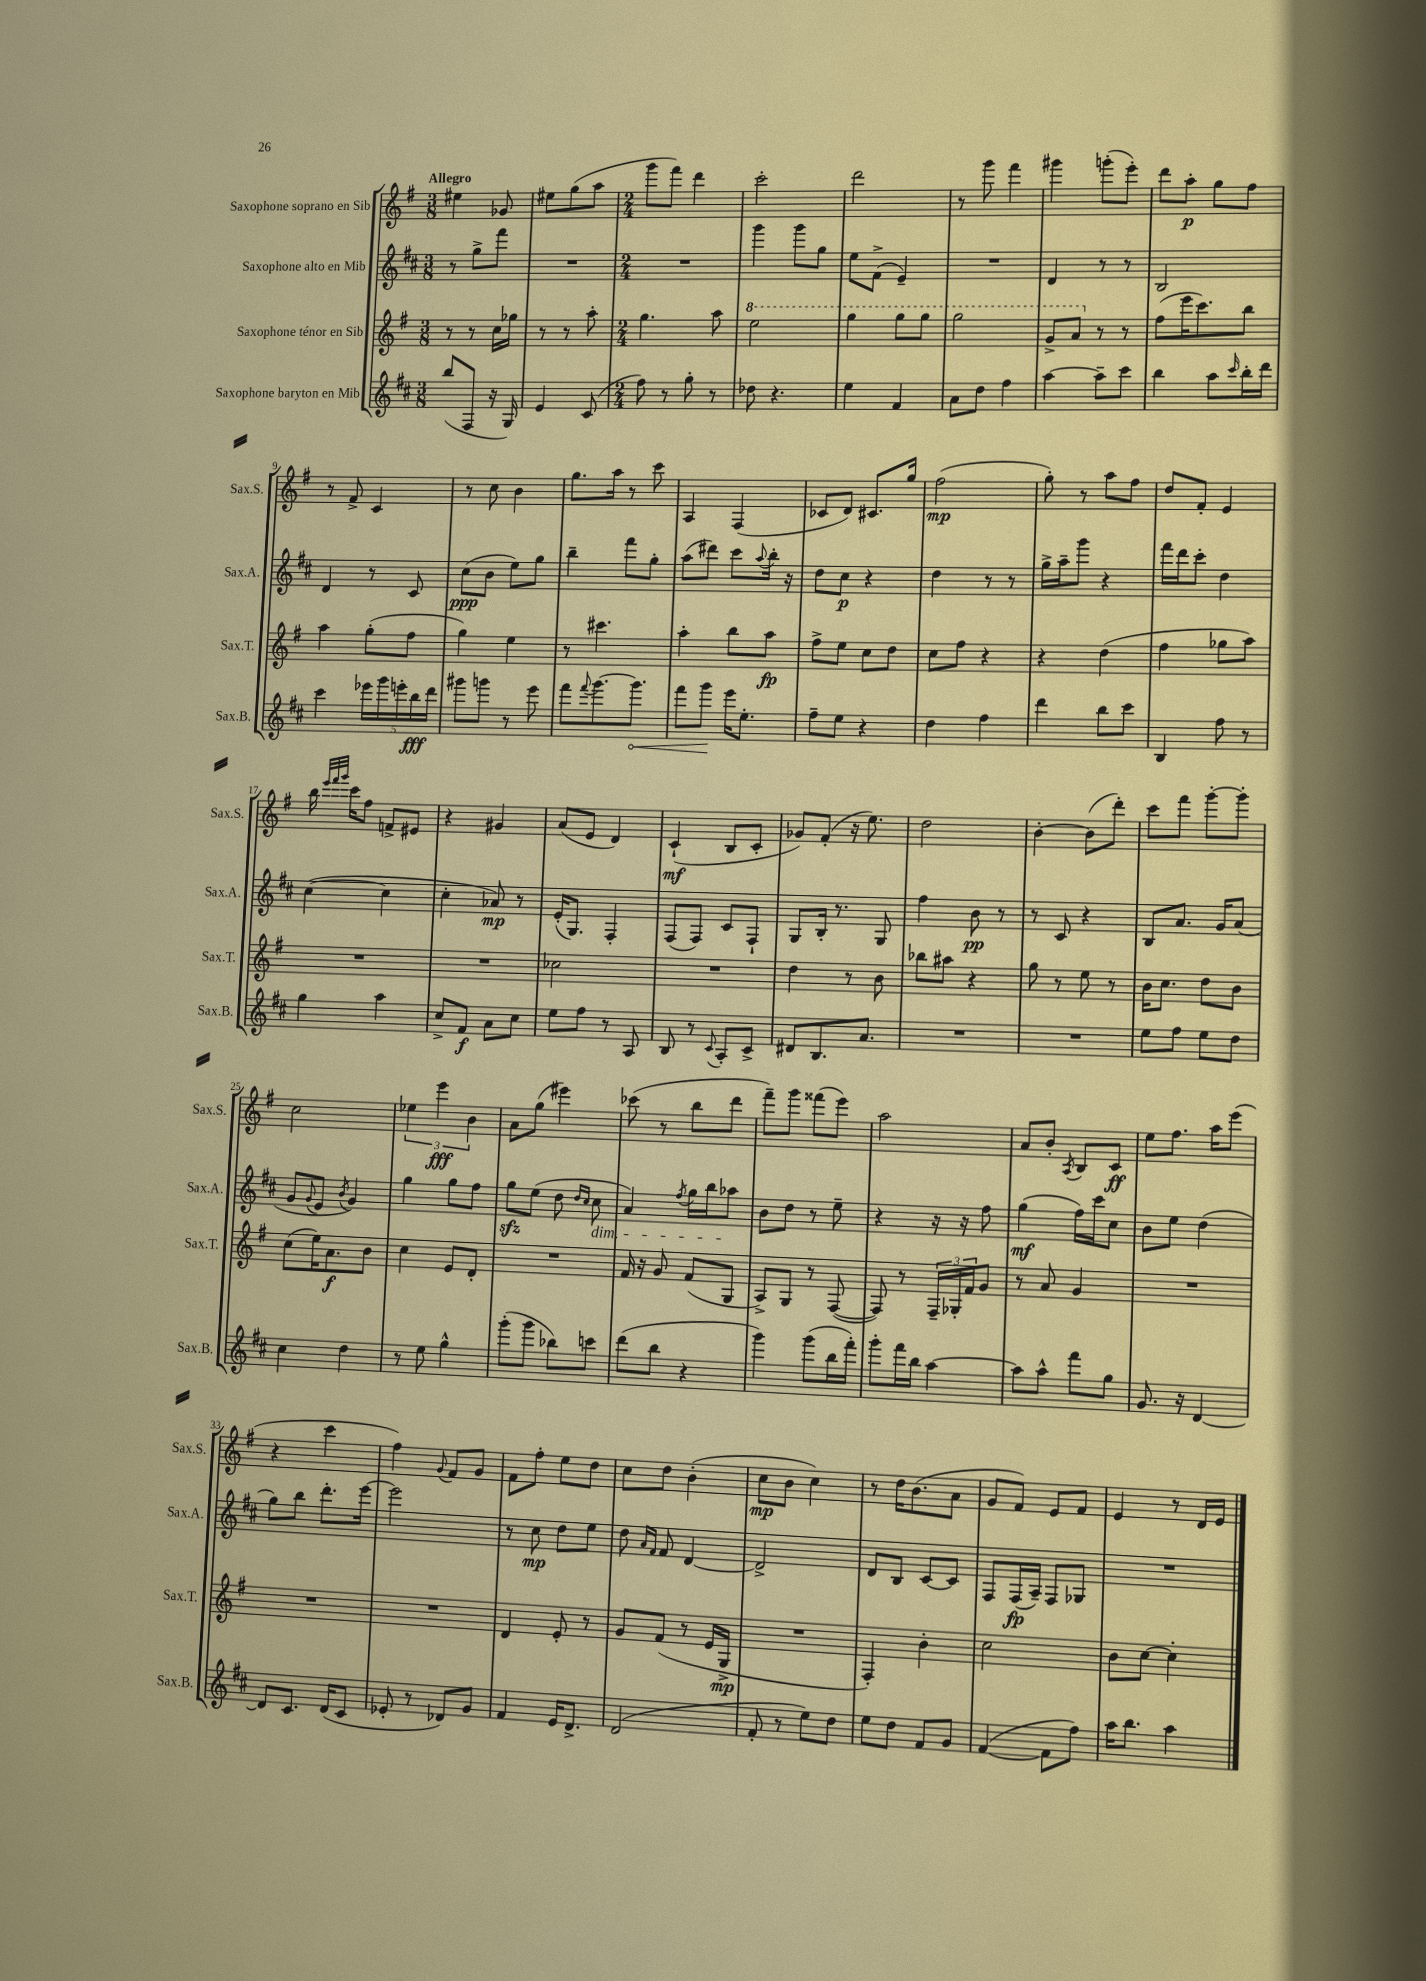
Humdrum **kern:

**kern	**dynam	**kern	**dynam	**kern	**dynam	**kern	**dynam
*part4	*part4	*part3	*part3	*part2	*part2	*part1	*part1
*staff4	*staff4	*staff3	*staff3	*staff2	*staff2	*staff1	*staff1
*I"Saxophone baryton en Mib	*	*I"Saxophone ténor en Sib	*	*I"Saxophone alto en Mib	*	*I"Saxophone soprano en Sib	*
*I'Sax.B.	*	*I'Sax.T.	*	*I'Sax.A.	*	*I'Sax.S.	*
*clefG2	*	*clefG2	*	*clefG2	*	*clefG2	*
*k[f#c#]	*	*k[f#]	*	*k[f#c#]	*	*k[f#]	*
*M3/8	*	*M3/8	*	*M3/8	*	*M3/8	*
=1	=1	=1	=1	=1	=1	=1	=1
!	!	!	!	!	!	!LO:TX:a:B:t=Allegro	!
(8bb/L	.	8r	.	8r	.	4ee#X\	.
8F#/J	.	8r	.	8gg^\L	.	.	.
16r	.	16cc\LL	.	8fff#\J	.	8g-X/	.
16G/)	.	16gg-X\JJ	.	.	.	.	.
=2	=2	=2	=2	=2	=2	=2	=2
4e/	.	8r	.	4.r	.	8ee#X\L	.
.	.	8r	.	.	.	(8gg\	.
(8c#/	.	8aa'\	.	.	.	8aa\J	.
=3	=3	=3	=3	=3	=3	=3	=3
*M2/4	*	*M2/4	*	*M2/4	*	*M2/4	*
8ff#\)	.	4.gg\	.	2r	.	8ggg\L	.
8r	.	.	.	.	.	8fff#\J)	.
8gg'\	.	.	.	.	.	4ddd\	.
8r	.	8aa\	.	.	.	.	.
=4	=4	=4	=4	=4	=4	=4	=4
*	*	*8va	*	*	*	*	*
8dd-X\	.	2eee\	.	4ggg\	.	2ccc'\	.
4.r	.	.	.	.	.	.	.
.	.	.	.	8ggg\L	.	.	.
.	.	.	.	8gg\J	.	.	.
=5	=5	=5	=5	=5	=5	=5	=5
4ee\	.	4ggg\	.	8ee\L	.	2ddd\	.
.	.	.	.	(8f#^\J	.	.	.
4f#/	.	8ggg\L	.	4e~/)	.	.	.
.	.	8ggg\J	.	.	.	.	.
=6	=6	=6	=6	=6	=6	=6	=6
8a\L	.	2ggg\	.	2r	.	8r	.
8dd\J	.	.	.	.	.	8ggg\	.
4ff#\	.	.	.	.	.	4fff#\	.
=7	=7	=7	=7	=7	=7	=7	=7
[4aa\	.	8gg^/L	.	4d/	.	4ggg#X\	.
.	.	8aa/J	.	.	.	.	.
*	*	*X8va	*	*	*	*	*
8aa~\L]	.	8r	.	8r	.	(8gggn'\L	.
8ccc#\J	.	8r	.	8r	.	8eee'\J)	.
=8	=8	=8	=8	=8	=8	=8	=8
4bb\	.	(8ff#\L	.	2B/	.	8ddd\L	.
.	.	16eee\K	.	.	.	8aa'\J	p
.	.	8.ccc\)	.	.	.	.	.
8aa\L	.	.	.	.	.	8gg\L	.
16qqccc#/	.	.	.	.	.	.	.
16bb'\L	.	8bb\J	.	.	.	8ff#\J	.
16ddd\JJ	.	.	.	.	.	.	.
!!LO:LB:g=z
=9	=9	=9	=9	=9	=9	=9	=9
4ccc#\	.	4aa\	.	4d/	.	8r	.
.	.	.	.	.	.	8f#^/	.
20eee-X\LL	.	(8gg'\L	.	8r	.	4c/	.
20ggg\	.	.	.	.	.	.	.
20eeen'\	.	.	.	.	.	.	.
.	.	8ff#\J	.	8c#/	.	.	.
20bb\	fff	.	.	.	.	.	.
20ddd\JJ	.	.	.	.	.	.	.
=10	=10	=10	=10	=10	=10	=10	=10
8ggg#X\L	.	4gg\)	.	(8cc#\L	ppp	8r	.
8gggn\J	.	.	.	8b\J	.	8cc\	.
8r	.	4ee\	.	8ee\L)	.	4b\	.
8eee\	.	.	.	8gg\J	.	.	.
=11	=11	=11	=11	=11	=11	=11	=11
8fff#\L	.	8r	.	4bb~\	.	8.gg\L	.
8qqfff#/	.	.	.	.	.	.	.
[8.ggg\	.	4.ccc#X\	.	.	.	.	.
.	.	.	.	.	.	16aa\Jk	.
.	.	.	.	8fff#\L	.	8r	.
!	!LO:HP:b	!	!	!	!	!	!
8.ggg\J]	<	.	.	.	.	.	.
.	.	.	.	8gg'\J	.	8ccc\	.
=12	=12	=12	=12	=12	=12	=12	=12
8fff#\L	.	4aa'\	.	(8aa\L	.	4A/	.
8ggg\J	.	.	.	8ddd#X\J)	.	.	.
16eee\KL	[	8bb\L	.	8ccc#\L	.	(4F#/	.
8.ee'\J	.	.	.	.	.	.	.
.	.	.	.	8qqaa/	.	.	.
.	.	8aa\J	fp	16bb'\Jk	.	.	.
.	.	.	.	16r	.	.	.
=13	=13	=13	=13	=13	=13	=13	=13
8ff#~\L	.	8ff#^\L	.	8dd\L	.	8c-X/L	.
8ee\J	.	8ee\J	.	8cc#\J	p	8d/J)	.
4r	.	8cc\L	.	4r	.	8.c#X/L	.
.	.	8dd\J	.	.	.	.	.
.	.	.	.	.	.	16gg/Jk	.
=14	=14	=14	=14	=14	=14	=14	=14
4dd\	.	8cc\L	.	4dd\	.	(2ff#\	mp
.	.	8ff#\J	.	.	.	.	.
4ff#\	.	4r	.	8r	.	.	.
.	.	.	.	8r	.	.	.
=15	=15	=15	=15	=15	=15	=15	=15
4ddd\	.	4r	.	16gg^\LL	.	8gg'\)	.
.	.	.	.	16aa~\J	.	.	.
.	.	.	.	8ggg\J	.	8r	.
8bb\L	.	(4dd\	.	4r	.	8aa\L	.
8ccc#\J	.	.	.	.	.	8ff#\J	.
=16	=16	=16	=16	=16	=16	=16	=16
4B/	.	4ff#\	.	16fff#\LL	.	8dd/L	.
.	.	.	.	16ddd\J	.	.	.
.	.	.	.	8ccc#'\J	.	8f#'/J	.
8ff#\	.	8gg-X\L	.	4dd\	.	4e/	.
8r	.	8aa\J)	.	.	.	.	.
!!LO:LB:g=z
=17	=17	=17	=17	=17	=17	=17	=17
4gg\	.	2r	.	([4cc#\	.	16bb\	.
.	.	.	.	.	.	32qqeee/LLL	.
.	.	.	.	.	.	32qqfff#/	.
.	.	.	.	.	.	32qqggg/JJJ	.
.	.	.	.	.	.	16ccc\KL	.
.	.	.	.	.	.	8ff#\J	.
4aa\	.	.	.	4cc#\]	.	8fn^/L	.
.	.	.	.	.	.	8e#X/J	.
=18	=18	=18	=18	=18	=18	=18	=18
8cc#^/L	.	2r	.	4cc#'\	.	4r	.
8f#/J	f	.	.	.	.	.	.
8a\L	.	.	.	8a-X/)	mp	4g#X/	.
8cc#\J	.	.	.	8r	.	.	.
=19	=19	=19	=19	=19	=19	=19	=19
8ee\L	.	2cc-X\	.	(16e'/KL	.	(8a/L	.
.	.	.	.	8.G/J)	.	.	.
8ff#\J	.	.	.	.	.	8e/J	.
8r	.	.	.	4F#'/	.	4d/)	.
8A/	.	.	.	.	.	.	.
=20	=20	=20	=20	=20	=20	=20	=20
8B/	.	2r	.	(8F#/L	.	(4c`/	mf
8r	.	.	.	8F#/J)	.	.	.
8qqc#/	.	.	.	.	.	.	.
8A'/L	.	.	.	8c#/L	.	8B/L	.
8c#^/J	.	.	.	8F#`/J	.	8c'/J	.
=21	=21	=21	=21	=21	=21	=21	=21
8d#X/L	.	4dd\	.	8G/L	.	8g-X/L)	.
8.B/	.	.	.	16B'/Jk	.	(8f#'/J	.
.	.	.	.	8.r	.	.	.
.	.	8r	.	.	.	16r	.
8.a/J	.	.	.	.	.	8.ee\)	.
.	.	8b\	.	8G/	.	.	.
=22	=22	=22	=22	=22	=22	=22	=22
2r	.	8bb-X\L	.	4ff#\	.	2dd\	.
.	.	8aa#X\J	.	.	.	.	.
.	.	4r	.	8b\	pp	.	.
.	.	.	.	8r	.	.	.
=23	=23	=23	=23	=23	=23	=23	=23
2r	.	8gg\	.	8r	.	[4b'\	.
.	.	8r	.	8c#/	.	.	.
.	.	8ee\	.	4r	.	(8b\L]	.
.	.	8r	.	.	.	8ddd'\J)	.
=24	=24	=24	=24	=24	=24	=24	=24
8ee\L	.	16b\KL	.	8B/L	.	8ccc\L	.
.	.	8.cc\J	.	.	.	.	.
8ff#\J	.	.	.	8.a/J	.	8fff#\J	.
8ee\L	.	8dd\L	.	.	.	[8ggg'\L	.
.	.	.	.	16g/KL	.	.	.
8dd\J	.	8b\J	.	(8a/J	.	8ggg'\J]	.
!!LO:LB:g=z
=25	=25	=25	=25	=25	=25	=25	=25
4cc#\	.	(8cc\L	.	8g/L	.	2cc\	.
.	.	.	.	8qqg/	.	.	.
.	.	16ee\K)	.	8e/J	.	.	.
.	.	8.a\	f	.	.	.	.
.	.	.	.	8qb/	.	.	.
4dd\	.	.	.	4g/)	.	.	.
.	.	8b\J	.	.	.	.	.
=26	=26	=26	=26	=26	=26	=26	=26
8r	.	4cc\	.	4gg\	.	6ee-X\	.
8ee\	.	.	.	.	.	.	.
.	.	.	.	.	.	6eee\	fff
4gg^^\	.	8e/L	.	8gg\L	.	.	.
.	.	.	.	.	.	6b\	.
.	.	8d'/J	.	8ff#\J	.	.	.
=27	=27	=27	=27	=27	=27	=27	=27
(8ggg'\L	.	2r	.	8ggzz\L	.	8a\L	.
8ggg\J	.	.	.	(8ee\J	.	(8gg\J	.
8bb-X\L)	.	.	.	8dd\	.	4eee#X\)	.
.	.	.	.	16qqdd/LL	.	.	.
.	.	.	.	16qqcc#/JJ	.	.	.
!	!	!	!	!LO:TX:b:i:t=dim.	!	!	!
8cccn\J	.	.	.	8cc#\	.	.	.
=28	=28	=28	=28	=28	=28	=28	=28
(8ddd\L	.	16f#/	.	4a/)	.	(8ccc-X\	.
.	.	16r	.	.	.	.	.
8bb\J	.	8g/	.	.	.	8r	.
.	.	.	.	8qff#/	.	.	.
4r	.	(8f#/L	.	16gg\LL	.	8bb\L	.
.	.	.	.	16bb\J	.	.	.
.	.	8G/J	.	8aa-X\J	.	8ddd\J	.
=29	=29	=29	=29	=29	=29	=29	=29
4ggg\)	.	8A^/L)	.	8b\L	.	8fff#~\L)	.
.	.	8G/J	.	8dd\J	.	8ggg\J	.
(8ggg\L	.	8r	.	8r	.	(8fff##X\L	.
16bb\L	.	([8F#/	.	8ee~\	.	8eee\J)	.
16fff#'\JJ)	.	.	.	.	.	.	.
=30	=30	=30	=30	=30	=30	=30	=30
8ggg'\L	.	8F#/])	.	4r	.	2aa\	.
16fff#\L	.	8r	.	.	.	.	.
16bb\JJ	.	.	.	.	.	.	.
[4aa\	.	24F#~/LL	.	16r	.	.	.
.	.	24G-X'/	.	.	.	.	.
.	.	.	.	16r	.	.	.
.	.	24f#/J	.	.	.	.	.
.	.	8g/J	.	8ff#\	.	.	.
=31	=31	=31	=31	=31	=31	=31	=31
8aa\L]	.	8r	.	(4gg\	mf	8a/L	.
8aa^^\J	.	8a/	.	.	.	8b'/J	.
.	.	.	.	.	.	8qA/	.
8fff#\L	.	4g/	.	16ff#\LL)	.	8B/L	.
.	.	.	.	16ccc#\J	.	.	.
8gg\J	.	.	.	8cc#\J	.	8c/J	ff
=32	=32	=32	=32	=32	=32	=32	=32
8.g/	.	2r	.	8b\L	.	8ee\L	.
.	.	.	.	8ee\J	.	8.ff#\J	.
16r	.	.	.	.	.	.	.
[4d/	.	.	.	(4dd\	.	.	.
.	.	.	.	.	.	16aa\KL	.
.	.	.	.	.	.	(8eee\J	.
!!LO:LB:g=z
=33	=33	=33	=33	=33	=33	=33	=33
8d/L]	.	2r	.	8gg\L)	.	4r	.
8.c#/J	.	.	.	8bb\J	.	.	.
.	.	.	.	8.ddd'\L	.	4ccc\	.
(16d/KL	.	.	.	.	.	.	.
8c#/J	.	.	.	.	.	.	.
.	.	.	.	[16eee\Jk	.	.	.
=34	=34	=34	=34	=34	=34	=34	=34
8e-X'/	.	2r	.	2eee\]	.	4ff#\)	.
8r	.	.	.	.	.	.	.
.	.	.	.	.	.	8qqg/	.
8d-X/L)	.	.	.	.	.	8f#/L	.
8g/J	.	.	.	.	.	8g/J	.
=35	=35	=35	=35	=35	=35	=35	=35
4f#/	.	4d/	.	8r	.	8f#\L	.
.	.	.	.	8cc#\	mp	8ff#'\J	.
16e/KL	.	8e'/	.	8dd\L	.	8ee\L	.
8.d^/J	.	.	.	.	.	.	.
.	.	8r	.	8ee\J	.	8dd\J	.
=36	=36	=36	=36	=36	=36	=36	=36
(2d/	.	8g/L	.	8dd\	.	8cc\L	.
.	.	.	.	16qqa/LL	.	.	.
.	.	.	.	16qqf#/JJ	.	.	.
.	.	(8f#/J	.	8f#/	.	8dd\J	.
.	.	8r	.	[4d/	.	(4b'\	.
.	.	16e/LL	.	.	.	.	.
.	.	16G^/JJ	mp	.	.	.	.
=37	=37	=37	=37	=37	=37	=37	=37
8f#'/	.	2r	.	2d^/]	.	8cc\L	mp
8r	.	.	.	.	.	8b\J	.
8ee\L)	.	.	.	.	.	4cc\)	.
8dd\J	.	.	.	.	.	.	.
=38	=38	=38	=38	=38	=38	=38	=38
8ee\L	.	4F#'/)	.	8d/L	.	8r	.
8dd\J	.	.	.	8B/J	.	16dd\KL	.
.	.	.	.	.	.	(8.b\	.
8f#/L	.	4b'\	.	[8c#/L	.	.	.
8g/J	.	.	.	8c#/J]	.	8a\J	.
=39	=39	=39	=39	=39	=39	=39	=39
([4f#/	.	2cc\	.	8F#/L	.	8g/L	.
.	.	.	.	(16F#/L	fp	8f#/J)	.
.	.	.	.	16A~/JJ)	.	.	.
8f#\L]	.	.	.	8F#/L	.	8e/L	.
8ff#\J)	.	.	.	8G-X/J	.	8f#/J	.
=40	=40	=40	=40	=40	=40	=40	=40
16aa\KL	.	8b\L	.	2r	.	4e/	.
8.bb\J	.	.	.	.	.	.	.
.	.	[8cc\J	.	.	.	.	.
4aa\	.	4cc'\]	.	.	.	8r	.
.	.	.	.	.	.	16d/LL	.
.	.	.	.	.	.	16e/JJ	.
==	==	==	==	==	==	==	==
*-	*-	*-	*-	*-	*-	*-	*-
